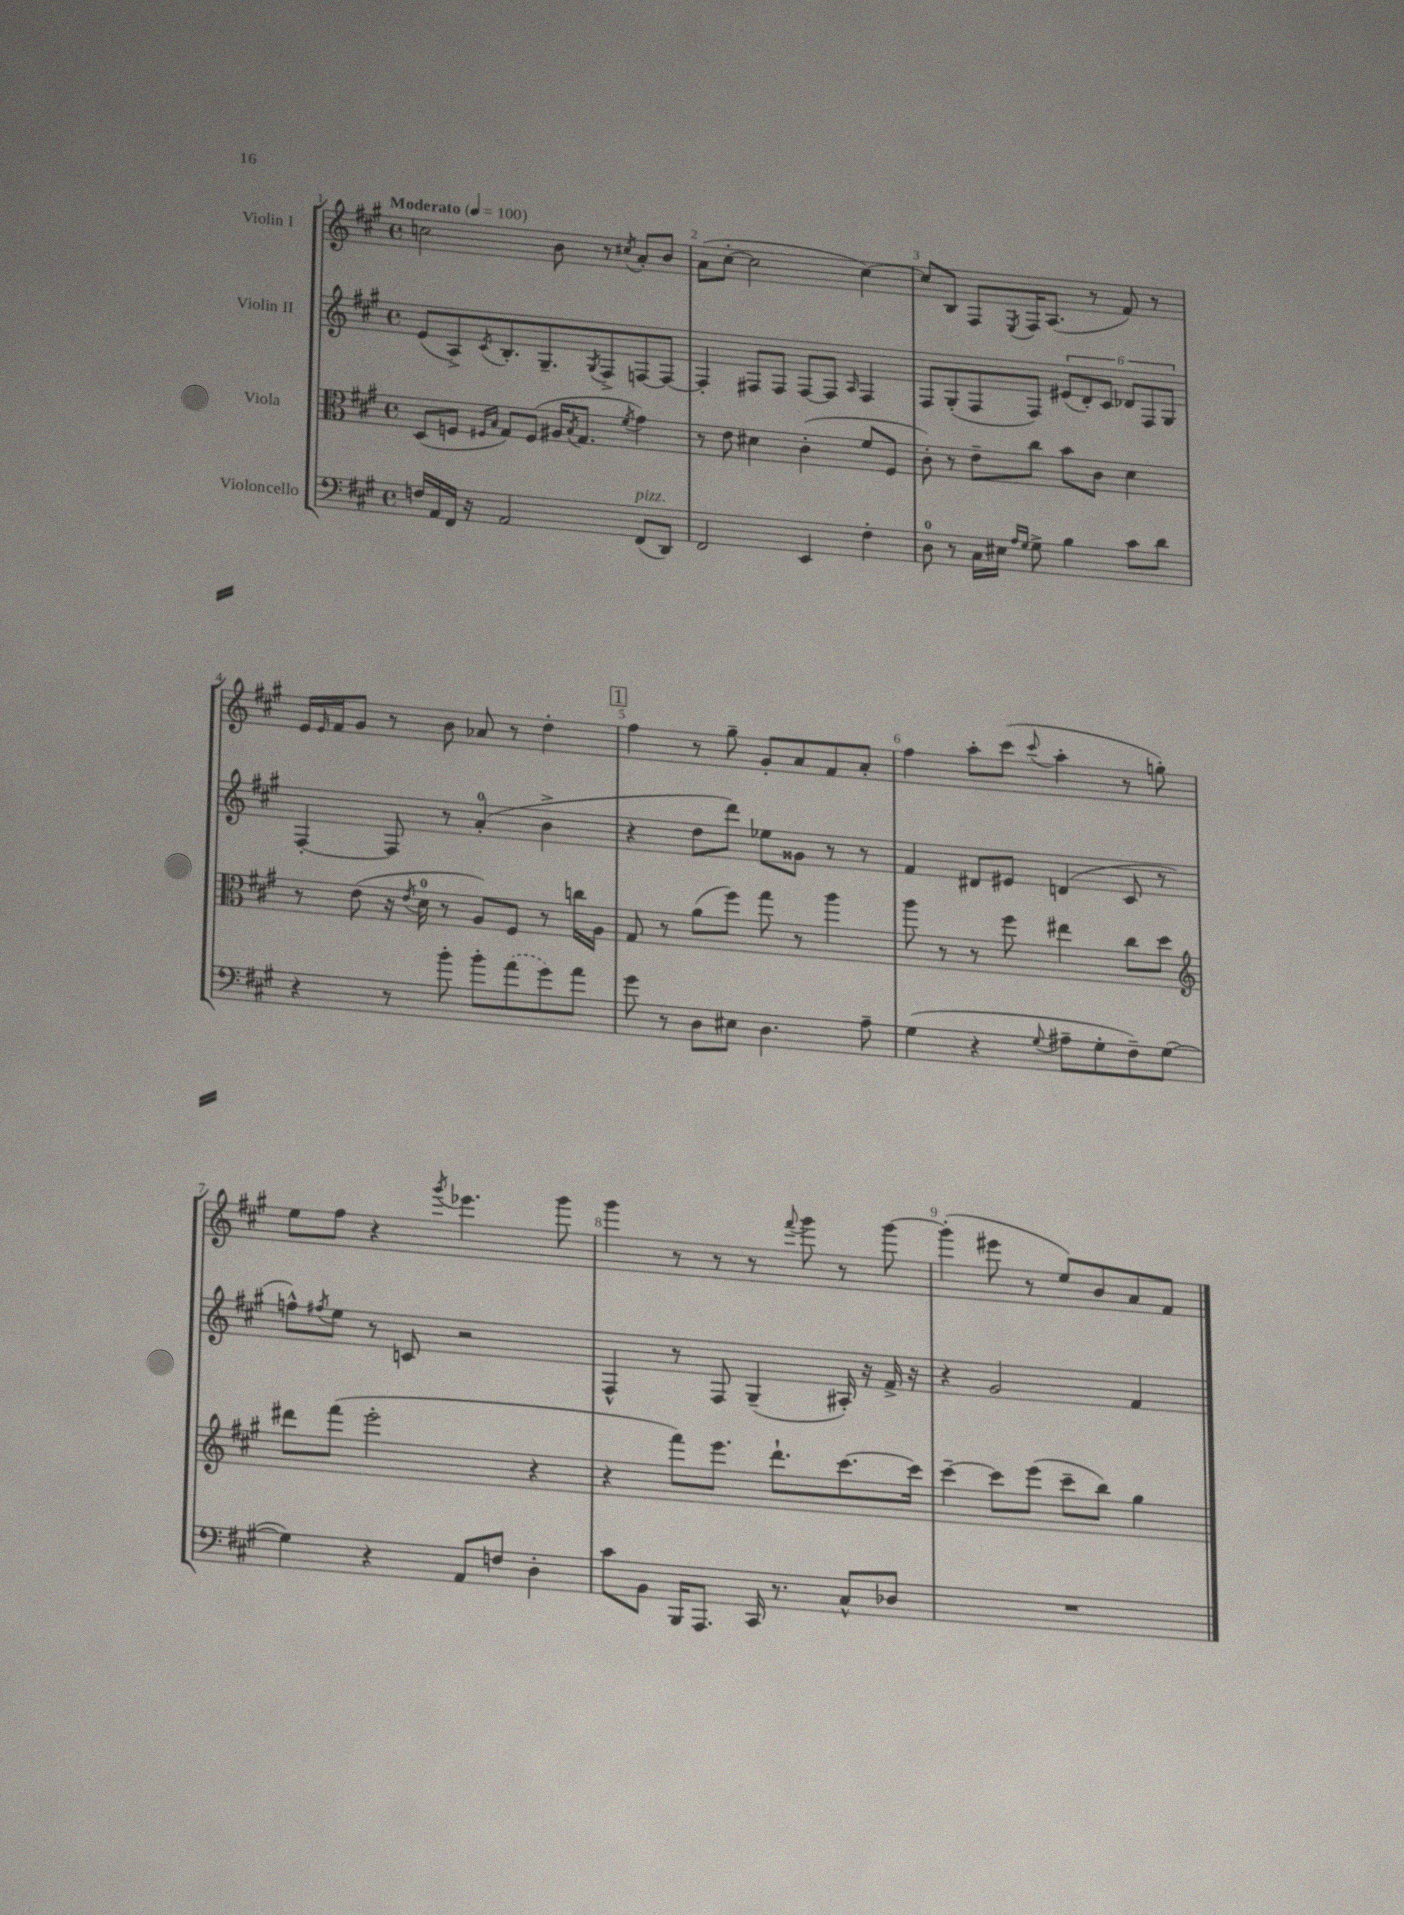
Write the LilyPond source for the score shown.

<<
\new StaffGroup <<
\new Staff = "s0" \with { instrumentName = "Violin I" } {
    \clef treble \key a \major \defaultTimeSignature \time 4/4 \tempo "Moderato" 4 = 100
    c''2 b'8 r8 \acciaccatura { cis''8 } a'8-. b'8 |
    a'8( cis''8~-. cis''2 cis''4~) |
    cis''8 b8 fis8 \acciaccatura { e8 } fis16 a8.( r8 fis'8) r8 |
    e'16 \grace { e'16 } fis'16 gis'8 r8 b'8 aes'8 r8 d''4-. |
    \mark \markup { \box "1" } fis''4 r8 gis''8-- gis'8-. a'8 fis'8 a'8-. |
    fis''4 a''8-. cis'''8( \appoggiatura { cis'''8 } a''4-. r8 g''8-.) |
    e''8 fis''8 r4 \acciaccatura { gis'''8 } ees'''4. gis'''8 |
    gis'''4 r8 r8 r8 \appoggiatura { fis'''8 } gis'''8 r8 gis'''8~ |
    gis'''4-.( eis'''8 r8 e''8) b'8 a'8 fis'8 \bar "|." |
}
\new Staff = "s1" \with { instrumentName = "Violin II" } {
    \clef treble \key a \major \defaultTimeSignature \time 4/4
    e'8( a8->) \acciaccatura { cis'8 } b8.-. gis8.-- \acciaccatura { gis8 } fis8-> f8~ f8~ |
    f4-. fis8 fis8 fis8~ fis8 \grace { a16 } fis4 |
    fis8 gis8-.( fis8 fis8) \tuplet 6/4 { eis'8( d'8-.) cis'8 des'8 fis8 gis8 } |
    fis4~-. fis8 r8 a'4-0-.( b'4-> |
    \mark \markup { \box "1" } r4 d''8 d'''8) ees''8 gisis'8 r8 r8 |
    fis'4 dis'8 eis'8 d'4( cis'8 r8 |
    f''8-^) \acciaccatura { fis''8 } e''8 r8 c'8 r2 |
    fis4-^ r8 fis8 gis4--( ais16-.) r16 fis'16-> r16 |
    r4 gis'2 fis'4 \bar "|." |
}
\new Staff = "s2" \with { instrumentName = "Viola" } {
    \clef alto \key a \major \defaultTimeSignature \time 4/4
    d8( f8 \grace { fis16 b16 } gis8) fis8( ais16 \acciaccatura { b8 } gis8. \acciaccatura { fis'8 } gis'4) |
    r8 e'8 dis'4 cis'4-.( fis'8 fis8 |
    cis'8-.) r8 e'8-- cis''8 b'8 cis'8 d'4 |
    r8 e'8( r16 \acciaccatura { e'8 } d'16-0 r8 a8) fis8 r8 c''16 a16 |
    \mark \markup { \box "1" } gis8 r8 a'8( fis''8) gis''8 r8 a''4 |
    a''8 r8 r8 fis''8 eis''4 cis''8 d''8 |
    \clef treble dis'''8 fis'''8( e'''2-. r4 |
    r4 fis'''8) e'''8. d'''8.-! cis'''8.~ cis'''16 |
    cis'''4~-- cis'''8 e'''8( cis'''8-- b''8) gis''4 \bar "|." |
}
\new Staff = "s3" \with { instrumentName = "Violoncello" } {
    \clef bass \key a \major \defaultTimeSignature \time 4/4
    f16 a,16 fis,16 r16 a,2 fis,8^\markup { \italic "pizz." }( d,8) |
    fis,2 e,4 fis4-. |
    d8-0 r8 cis16 eis16 \grace { a16 gis16 } gis8-> b4 cis'8 d'8 |
    r4 r8 b'8-. b'8-. \once \slurDashed a'8( gis'8) a'8 |
    \mark \markup { \box "1" } gis'8 r8 d8 eis8 d4. a8-- |
    gis4( r4 \appoggiatura { gis8 } ais8-- gis8-. fis8--) gis8~( |
    gis4) r4 a,8 f8 d4-. |
    cis'8 b,8 b,,16 a,,8. cis,16 r8. cis8-^ des8 |
    R1 \bar "|." |
}
>>
>>
\layout { \context { \Score \override BarNumber.break-visibility = ##(#f #t #t) barNumberVisibility = #all-bar-numbers-visible } }
